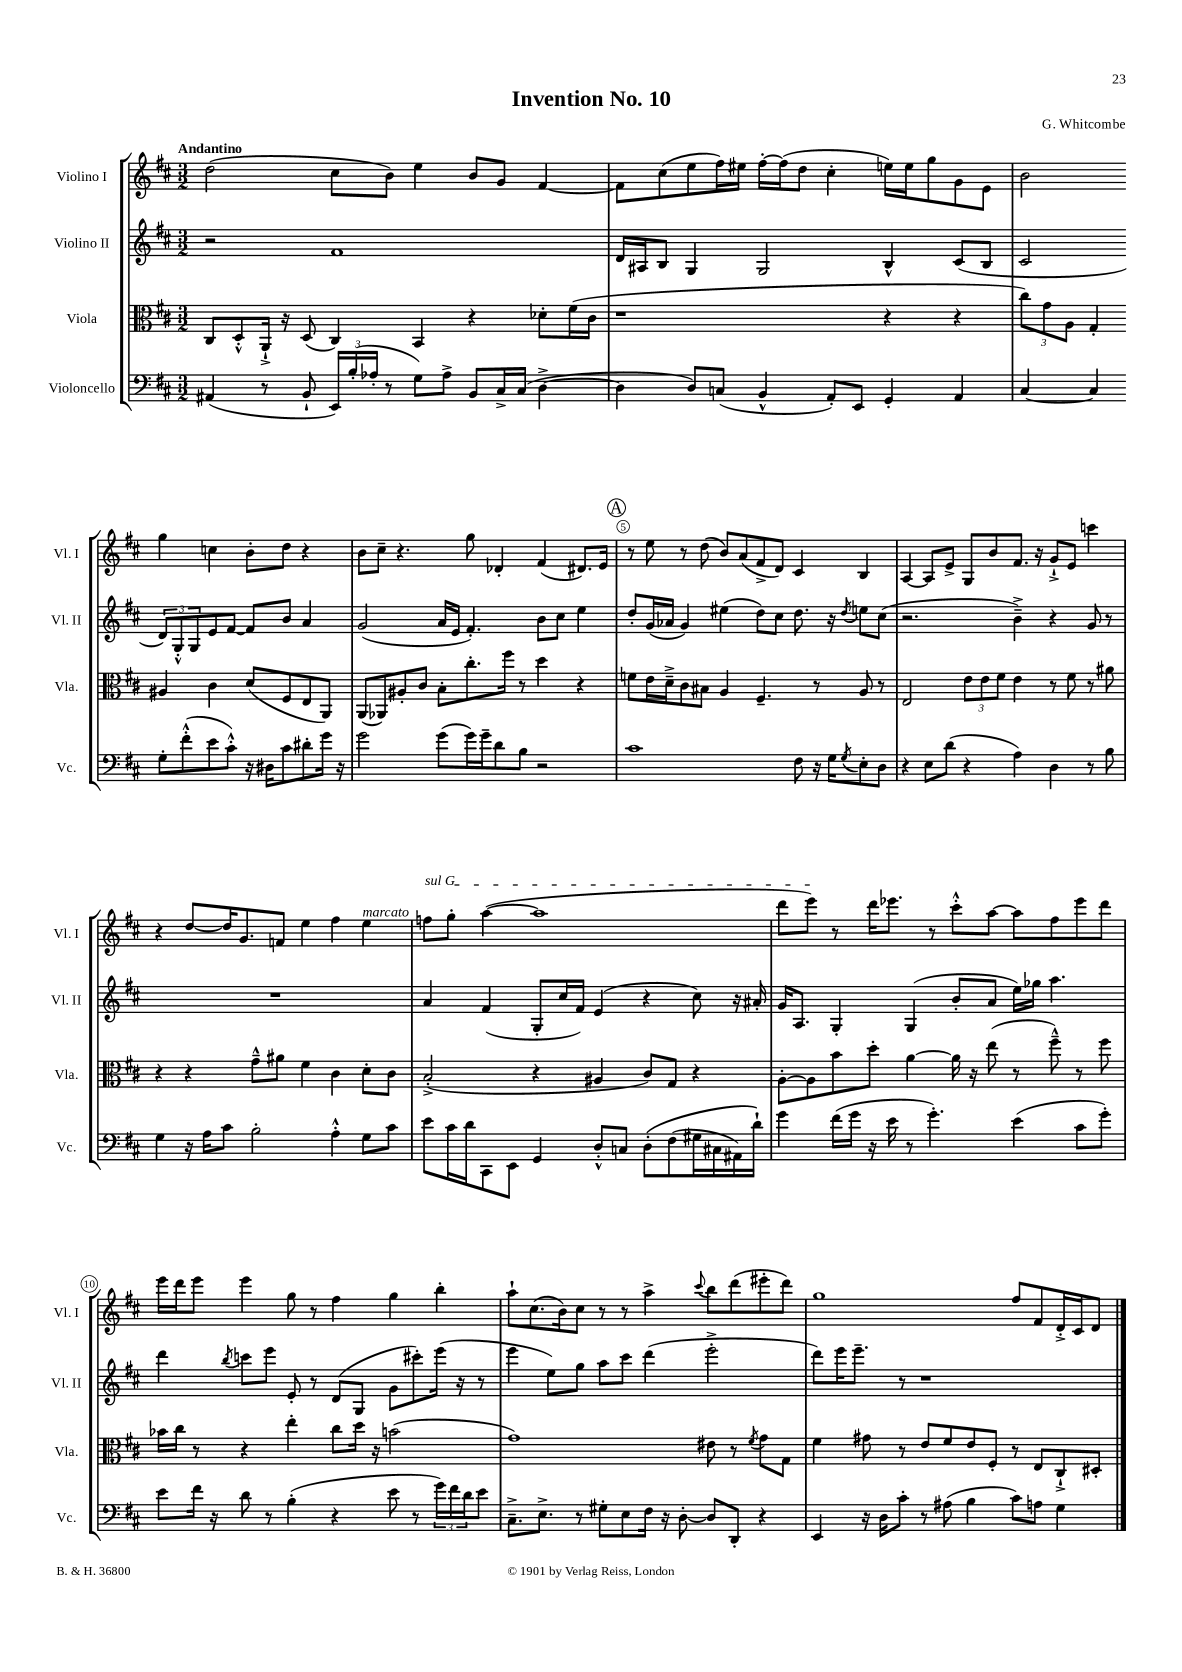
\header { title = "Invention No. 10" composer = "G. Whitcombe" }
<<
\new StaffGroup <<
\new Staff = "s0" \with { instrumentName = "Violino I" shortInstrumentName = "Vl. I" } {
    \clef treble \key d \major \numericTimeSignature \time 3/2 \tempo "Andantino"
    d''2( cis''8 b'8) e''4 b'8 g'8 fis'4~ |
    fis'8 cis''8( e''8 fis''16) eis''16 fis''16~-. fis''16( d''8 cis''4-. e''16) e''16 g''8 g'8 e'8 |
    b'2 g''4 c''4 b'8-. d''8 r4 |
    b'8 cis''8-- r4. g''8 des'4-. fis'4( dis'8.) e'16 |
    \mark \markup { \circle "A" } r8 e''8 r8 d''8( b'8) a'8( fis'8-> d'8) cis'4 b4 |
    a4~ a8 e'8-> g8 b'8 fis'8. r16 g'8-!-> e'8 c'''4 |
    r4 d''8~ d''16 g'8. f'8 e''4 fis''4 e''4^\markup { \italic "marcato" } |
    \once \override TextSpanner.bound-details.left.text = \markup { \italic "sul G" } f''8\startTextSpan g''8-. a''4~( a''1 |
    d'''8 e'''8\stopTextSpan) r8 d'''16 ees'''8. r8 cis'''8-.-^ a''8~ a''8 fis''8 ees'''8 d'''8 |
    e'''16 d'''16 e'''8 e'''4 g''8 r8 fis''4 g''4 b''4-. |
    a''8-! cis''8.( b'16) cis''8 r8 r8 a''4-> \appoggiatura { cis'''8 } b''8 d'''8( eis'''8-. d'''8) |
    g''1 fis''8 fis'8 d'16-.-> cis'16 d'8 \bar "|." |
}
\new Staff = "s1" \with { instrumentName = "Violino II" shortInstrumentName = "Vl. II" } {
    \clef treble \key d \major \numericTimeSignature \time 3/2
    r2 fis'1 |
    d'16 ais16 b8 g4 g2 b4-^ cis'8( b8 |
    cis'2 \tuplet 3/2 { d'8) g8-.-^ g8 } e'8 fis'8~ fis'8 b'8 a'4 |
    g'2( a'16 e'16 fis'4.-.) b'8 cis''8 e''4 |
    \mark \markup { \circle "A" } d''8-. g'16( aes'16 g'4) eis''4( d''8) cis''8 d''8. r16 \acciaccatura { d''8 } e''8 cis''8( |
    r2. b'4--->) r4 g'8 r8 |
    R1. |
    a'4 fis'4( g8-. cis''16 fis'16) e'4( r4 cis''8) r16 ais'16-. |
    g'16 a8. g4-. g4( b'8-. a'8 e''16) ges''16 a''4. |
    d'''4 \acciaccatura { b''8 } c'''8 e'''8 e'8-. r8 d'8( g8 g'8 cis'''8-.) e'''16( r16 r8 |
    e'''4 e''8) g''8 a''8 cis'''8 d'''4( e'''2-.-> |
    d'''8) e'''16 e'''8.-- r8 r1 \bar "|." |
}
\new Staff = "s2" \with { instrumentName = "Viola" shortInstrumentName = "Vla." } {
    \clef alto \key d \major \numericTimeSignature \time 3/2
    cis8 d8-.-^ a,16-!-> r16 d8( cis4) b,4 r4 des'8-. fis'16( cis'16 |
    r1 r4 r4 |
    \tuplet 3/2 { cis''8) g'8 a8 } g4-. ais4 cis'4 d'8( fis8 e8 a,8) |
    a,8( aes,8) ais8-. cis'8 b8-. cis''8.-. fis''16 r8 d''4 r4 |
    \mark \markup { \circle "A" } f'8 e'16 d'16---> cis'8 bis8 a4 fis4.-- r8 a8 r8 |
    e2 \tuplet 3/2 { e'8 e'8 fis'8 } e'4 r8 fis'8 r8 ais'8 |
    r4 r4 g'8---^ ais'8 fis'4 cis'4 d'8-. cis'8 |
    b2-.->( r4 ais4 cis'8) g8 r4 |
    a8~-. a8 b'8 d''8-. a'4~ a'16 r16 e''8( r8 fis''8---^) r8 fis''8 |
    bes'16 cis''16 r8 r4 e''4-. cis''8 d''16 r16 b'2( |
    g'1) eis'8 r8 \acciaccatura { fis'8 } g'8 g8 |
    fis'4 gis'8 r8 e'8 fis'8 e'8 fis8-. r8 e8 cis8-!-> dis8-. \bar "|." |
}
\new Staff = "s3" \with { instrumentName = "Violoncello" shortInstrumentName = "Vc." } {
    \clef bass \key d \major \numericTimeSignature \time 3/2
    ais,4( r8 b,8-! \tuplet 3/2 { e,16) b16-.( aes16-. } r8 g8) aes8-> b,8 cis16-> cis16( d4~-> |
    d4 d8) c8( b,4-^ a,8-.) e,8 g,4-. a,4 |
    cis4~ cis4 g8-. fis'8-.-^( e'8 cis'8-.-^) r16 dis16 cis'8 dis'8-. g'16 r16 |
    g'2 g'8( g'16) g'16-- d'8 b8 r2 |
    \mark \markup { \circle "A" } cis'1 fis8 r16 g16 \acciaccatura { g8 } e8-. d8 |
    r4 e8 d'8( r4 a4) d4 r8 b8 |
    g4 r16 a16 cis'8 b2-. a4-.-^ g8 cis'8 |
    e'8 cis'16 d'16 cis,8 e,8 g,4 d8-.-^ c8 d8-.\( fis8( gis16 cis16 ais,16) d'16-!\) |
    g'4 fis'16( g'16 r16 e'16 r8 g'4.-.) e'4( cis'8 g'8-.) |
    e'8 fis'16 r16 d'8 r8 b4-.( r4 e'8 r8 \tuplet 3/2 { g'16) fis'16 d'16 } e'8 |
    cis8.---> e8.-> r8 gis8-. e8 fis16 r16 d8~-. d8 d,8-. r4 |
    e,4 r16 d16 cis'8-. r8 ais8( b4 cis'8) a8 g4 \bar "|." |
}
>>
>>
\layout { \context { \Score \override BarNumber.break-visibility = ##(#f #t #t) barNumberVisibility = #(every-nth-bar-number-visible 5) \override BarNumber.stencil = #(make-stencil-circler 0.1 0.3 ly:text-interface::print) } }
